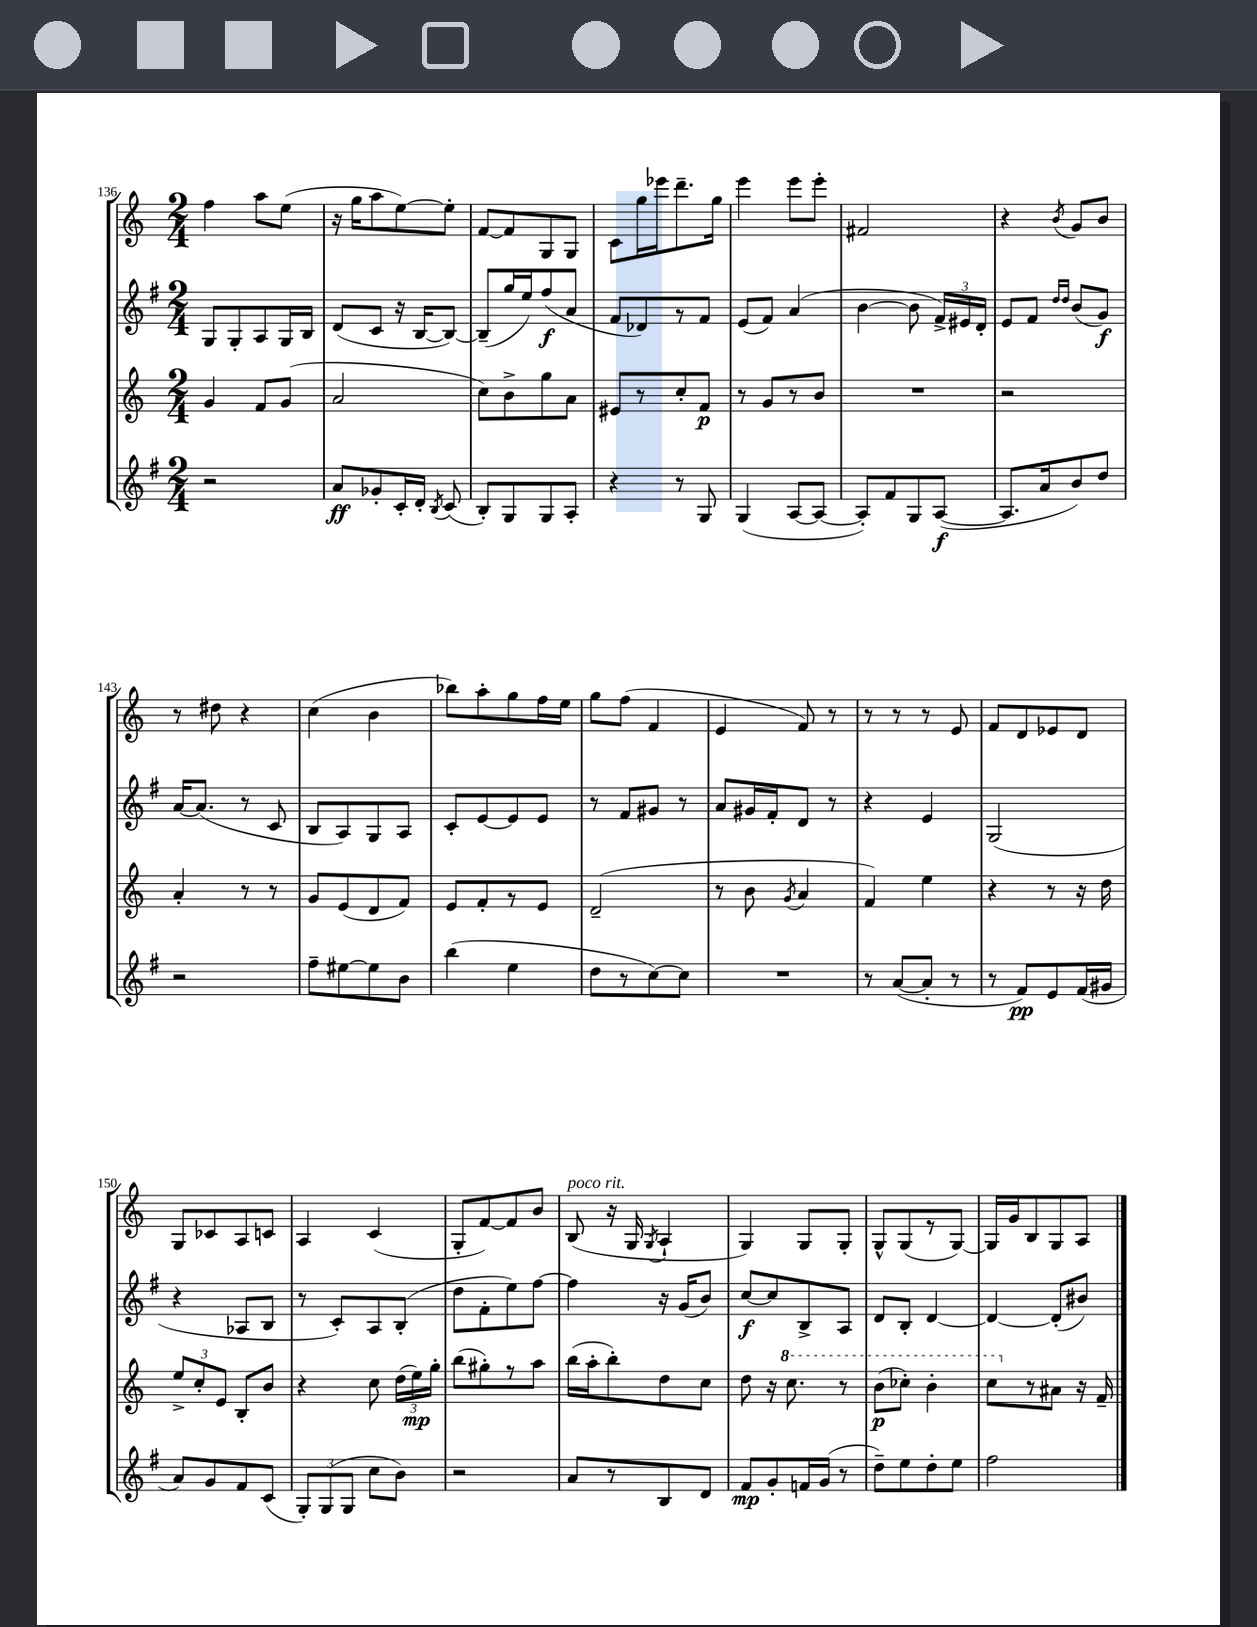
<<
\new StaffGroup <<
\new Staff = "s0" {
    \clef treble \key c \major \numericTimeSignature \time 2/4
    \autoBeamOff f''4 a''8[ e''8]( |
    r16 g''16[ a''8 e''8~) e''8]-. |
    f'8[~ f'8 g8 g8] |
    c'8[ g''16 ees'''16 d'''8.-- g''16] |
    e'''4 e'''8[ e'''8]-. |
    fis'2 |
    r4 \acciaccatura { b'8 } g'8[ b'8] |
    r8 dis''8 r4 |
    c''4( b'4 |
    bes''8[) a''8-. g''8 f''16 e''16] |
    g''8[ f''8]( f'4 |
    e'4 f'8) r8 |
    r8 r8 r8 e'8 |
    f'8[ d'8 ees'8 d'8] |
    g8[ ces'8 a8 c'8] |
    a4 c'4( |
    g8[-. f'8~) f'8 b'8] |
    b8^\markup { \italic "poco rit." }( r16 g16 \acciaccatura { g8 } a4-! |
    g4) g8[ g8]-. |
    g8[-^ g8( r8 g8]~) |
    g16[ g'16 b8 g8 a8] \bar "|." |
}
\new Staff = "s1" {
    \clef treble \key g \major \numericTimeSignature \time 2/4
    \autoBeamOff g8[ g8-. a8 g16 b16] |
    d'8[( c'8] r16 b16[~ b8]~) |
    b8[--( g''16 e''16) fis''8\f( a'8] |
    fis'8[ des'8) r8 fis'8] |
    e'8[( fis'8]) a'4( |
    b'4~ b'8 \tuplet 3/2 { fis'16[->) eis'16 d'16]-. } |
    e'8[ fis'8] \grace { d''16[ d''16] } b'8[( g'8]\f) |
    a'16[~ a'8.]( r8 c'8 |
    b8[ a8) g8 a8] |
    c'8[-. e'8~ e'8 e'8] |
    r8 fis'8[ gis'8] r8 |
    a'8[ gis'16 fis'16-. d'8] r8 |
    r4 e'4 |
    g2( |
    r4 aes8[ b8] |
    r8 c'8[-.) a8 b8]-.( |
    d''8[ fis'8-. e''8) fis''8]~ |
    fis''4 r16 g'16[( b'8]) |
    c''8[~\f c''8 b8-> a8] |
    d'8[ b8]-. d'4~ |
    d'4~ d'8[-.( bis'8]) \bar "|." |
}
\new Staff = "s2" {
    \clef treble \key c \major \numericTimeSignature \time 2/4
    \autoBeamOff g'4 f'8[ g'8]( |
    a'2 |
    c''8[) b'8-> g''8 a'8] |
    eis'8[ r8 c''8-. f'8]\p |
    r8 g'8[ r8 b'8] |
    R2 |
    r2 |
    a'4-. r8 r8 |
    g'8[ e'8( d'8 f'8]) |
    e'8[ f'8-. r8 e'8] |
    d'2--( |
    r8 b'8 \acciaccatura { g'8 } a'4 |
    f'4) e''4 |
    r4 r8 r16 d''16 |
    \tuplet 3/2 { e''8[-> c''8-. e'8] } b8[-. b'8] |
    r4 c''8 \tuplet 3/2 { d''16[( e''16\mp) g''16]-. } |
    b''8[( gis''8-.) r8 a''8] |
    b''16[( a''16-. b''8-.) d''8 c''8] |
    d''8 r16 \ottava #1 c'''8. r8 |
    b''8[\p( ces'''8]-.) b''4-. |
    c'''8[ \ottava #0 r8 ais'8] r16 f'16-- \bar "|." |
}
\new Staff = "s3" {
    \clef treble \key g \major \numericTimeSignature \time 2/4
    \autoBeamOff r2 |
    a'8[\ff ges'8-. c'16-. d'16]-. \acciaccatura { b8 } c'8( |
    b8[-.) g8 g8 a8]-. |
    r4 r8 g8 |
    g4( a8[~ a8]~ |
    a8[-.) fis'8 g8 a8]~\f( |
    a8.[ a'16 b'8) d''8] |
    r2 |
    fis''8[-- eis''8~ eis''8 b'8] |
    b''4( e''4 |
    d''8[ r8 c''8~) c''8] |
    R2 |
    r8 a'8[~( a'8]-. r8 |
    r8 fis'8[\pp) e'8 fis'16( gis'16] |
    a'8[) g'8 fis'8 c'8]( |
    \tuplet 3/2 { g8[-.) g8( g8] } c''8[ b'8]) |
    r2 |
    a'8[ r8 b8 d'8] |
    fis'8[\mp g'8-. f'16 g'16]( r8 |
    d''8[--) e''8 d''8-. e''8] |
    fis''2 \bar "|." |
}
>>
>>
\layout { \context { \Score currentBarNumber = #136 } }
